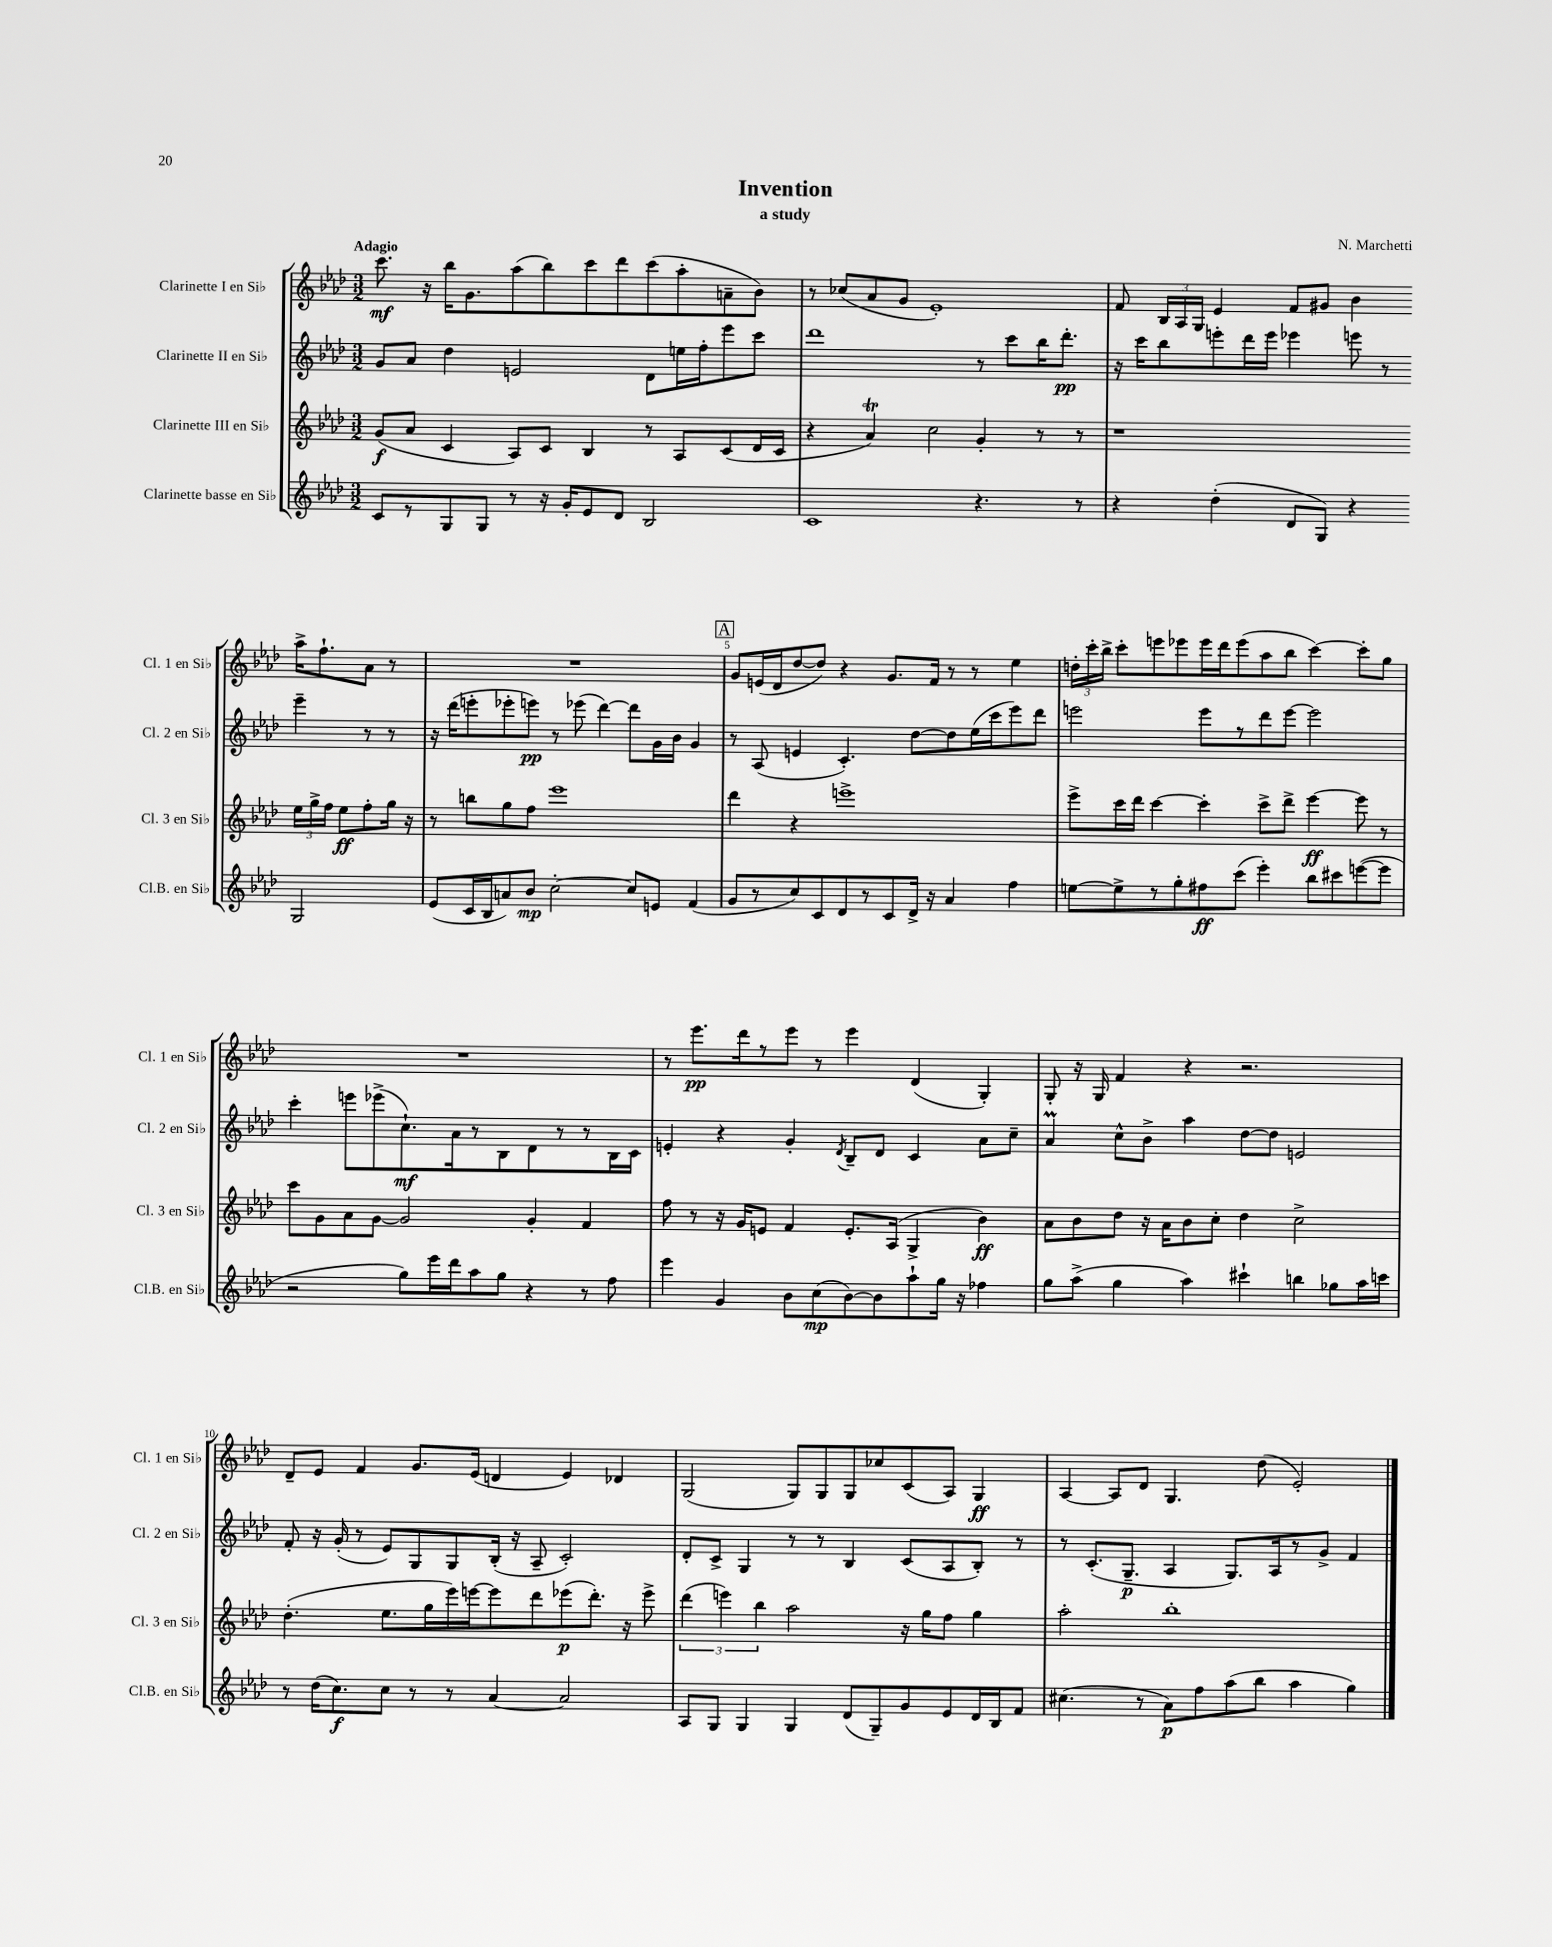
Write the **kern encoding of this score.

**kern	**dynam	**kern	**dynam	**kern	**dynam	**kern	**dynam
*part4	*part4	*part3	*part3	*part2	*part2	*part1	*part1
*staff4	*staff4	*staff3	*staff3	*staff2	*staff2	*staff1	*staff1
*I"Clarinette basse en Si♭	*	*I"Clarinette III en Si♭	*	*I"Clarinette II en Si♭	*	*I"Clarinette I en Si♭	*
*I'Cl.B. en Si♭	*	*I'Cl. 3 en Si♭	*	*I'Cl. 2 en Si♭	*	*I'Cl. 1 en Si♭	*
*clefG2	*	*clefG2	*	*clefG2	*	*clefG2	*
*k[b-e-a-d-]	*	*k[b-e-a-d-]	*	*k[b-e-a-d-]	*	*k[b-e-a-d-]	*
*M3/2	*	*M3/2	*	*M3/2	*	*M3/2	*
=1	=1	=1	=1	=1	=1	=1	=1
!	!	!	!	!	!	!LO:TX:a:B:t=Adagio	!
8c/L	.	(8g/L	f	8g/L	.	8.ccc\	mf
8r	.	8a-/J	.	8a-/J	.	.	.
.	.	.	.	.	.	16r	.
8G/	.	4c/	.	4dd-\	.	16bb-\KL	.
.	.	.	.	.	.	8.g\	.
8G/J	.	.	.	.	.	.	.
8r	.	8A-/L)	.	2en/	.	(8aa-\	.
16r	.	8c/J	.	.	.	8bb-\)	.
16g'/KL	.	.	.	.	.	.	.
8e-/	.	4B-/	.	.	.	8ccc\	.
8d-/J	.	.	.	.	.	8ddd-\	.
2B-/	.	8r	.	8d-\L	.	(8ccc\	.
.	.	8A-/L	.	16een\L	.	8aa-'\	.
.	.	.	.	16ff'\J	.	.	.
.	.	(8c/	.	8eee-\	.	8an~\	.
.	.	16d-/L	.	8ccc\J	.	8b-\J)	.
.	.	16c/JJ	.	.	.	.	.
=2	=2	=2	=2	=2	=2	=2	=2
1c	.	4r	.	1ddd-	.	8r	.
.	.	.	.	.	.	(8cc-X/L	.
.	.	4a-T/)	.	.	.	8a-/	.
.	.	.	.	.	.	8g/J	.
.	.	2cc\	.	.	.	1e-')	.
4.r	.	4g'/	.	8r	.	.	.
.	.	.	.	8ccc\L	.	.	.
.	.	8r	.	16bb-\K	.	.	.
.	.	.	.	8.ddd-'\J	pp	.	.
8r	.	8r	.	.	.	.	.
=3	=3	=3	=3	=3	=3	=3	=3
4r	.	1r	.	16r	.	8f/	.
.	.	.	.	16ccc\KL	.	.	.
.	.	.	.	8bb-\	.	24B-/LL	.
.	.	.	.	.	.	24A-/	.
.	.	.	.	.	.	24G/JJ	.
(4dd-'\	.	.	.	8eeen'\	.	4e-/	.
.	.	.	.	16ddd-\L	.	.	.
.	.	.	.	16eee\JJ	.	.	.
8d-/L	.	.	.	4eee-X\	.	8f/L	.
8G/J)	.	.	.	.	.	8g#X/J	.
4r	.	.	.	8eeen\	.	4b-\	.
.	.	.	.	8r	.	.	.
2G/	.	24ee-\LL	.	4eee~\	.	16aa-^\KL	.
.	.	24gg^\	.	.	.	.	.
.	.	.	.	.	.	8.ff`\	.
.	.	24ff\JJ	.	.	.	.	.
.	.	8ee-\L	ff	.	.	.	.
.	.	8ff'\	.	8r	.	8a-\J	.
.	.	16gg\Jk	.	8r	.	8r	.
.	.	16r	.	.	.	.	.
!!LO:LB:g=z
=4	=4	=4	=4	=4	=4	=4	=4
(8e-/L	.	8r	.	16r	.	1.r	.
.	.	.	.	(16ddd-\KL	.	.	.
16c/L	.	8bbn\L	.	8eeen'\	.	.	.
16B-/J	.	.	.	.	.	.	.
8an/)	.	8gg\	.	8eee-X'\	.	.	.
8b-/J	mp	8ff\J	.	8eeen\J)	pp	.	.
[2cc'\	.	1eee-	.	8r	.	.	.
.	.	.	.	(8eee-X\	.	.	.
.	.	.	.	[4ddd-\)	.	.	.
8cc/L]	.	.	.	8ddd-\L]	.	.	.
8en/J	.	.	.	16g\L	.	.	.
.	.	.	.	16b-\JJ	.	.	.
(4f/	.	.	.	4g/	.	.	.
!!LO:REH:place=s1:t=A
=5	=5	=5	=5	=5	=5	=5	=5
8g/L	.	4ddd-\	.	8r	.	8g/L	.
8r	.	.	.	(8A-/	.	(16en/L	.
.	.	.	.	.	.	16d-/J	.
8cc/)	.	4r	.	4en/	.	[8dd-/	.
8c/	.	.	.	.	.	8dd-/J])	.
8d-/	.	1eeen^	.	4.c'/)	.	4r	.
8r	.	.	.	.	.	.	.
8c/	.	.	.	.	.	8.g/L	.
16d-^/Jk	.	.	.	[8dd-\L	.	.	.
16r	.	.	.	.	.	16f/Jk	.
4a-/	.	.	.	8dd-\]	.	8r	.
.	.	.	.	(16ee-\L	.	8r	.
.	.	.	.	16ccc\J	.	.	.
4ff\	.	.	.	8eee-\)	.	4ee-\	.
.	.	.	.	8ddd-\J	.	.	.
=6	=6	=6	=6	=6	=6	=6	=6
[8een\L	.	8eee-^\L	.	2eeen\	.	24ddn'\LL	.
.	.	.	.	.	.	24ccc'\	.
.	.	.	.	.	.	24bb-^\JJ	.
8ee^\]	.	16ccc\L	.	.	.	8ccc'\L	.
.	.	16ddd-\JJ	.	.	.	.	.
8r	.	[4ccc\	.	.	.	8eeen\	.
8gg'\	.	.	.	.	.	8eee-X\	.
8ff#X\	ff	4ccc'\]	.	8eee\L	.	16eee-\L	.
.	.	.	.	.	.	16ddd-\J	.
(8ccc\J	.	.	.	8r	.	(8eee-\	.
4eee-'\)	.	8ccc^\L	.	8ddd-\	.	8aa-\	.
.	.	8ddd-^\J	.	[8eee\J	.	8bb-\J	.
8bb-\L	.	[4eee-\	ff	2eee\]	.	[4ccc\)	.
8ccc#X\	.	.	.	.	.	.	.
([8eeen\	.	8eee-\]	.	.	.	8ccc'\L]	.
8eee\J]	.	8r	.	.	.	8gg\J	.
!!LO:LB:g=z
=7	=7	=7	=7	=7	=7	=7	=7
2r	.	8ccc\L	.	4ccc'\	.	1.r	.
.	.	8g\	.	.	.	.	.
.	.	8a-\	.	8eeen\L	.	.	.
.	.	[8g\J	.	(8eee-X^\	.	.	.
8gg\L)	.	2g/]	.	8.cc`\)	mf	.	.
16eee-\L	.	.	.	.	.	.	.
16ddd-\J	.	.	.	16a-\k	.	.	.
8aa-\	.	.	.	8r	.	.	.
8gg\J	.	.	.	8B-\	.	.	.
4r	.	4g'/	.	8d-\	.	.	.
.	.	.	.	8r	.	.	.
8r	.	4f/	.	8r	.	.	.
8ff\	.	.	.	16B-\L	.	.	.
.	.	.	.	16c\JJ	.	.	.
=8	=8	=8	=8	=8	=8	=8	=8
4eee-\	.	8ff\	.	4en'/	.	8r	.
.	.	8r	.	.	.	8.eee-\L	pp
4g/	.	16r	.	4r	.	.	.
.	.	16g/KL	.	.	.	16ddd-\k	.
.	.	8en/J	.	.	.	8r	.
8b-\L	.	4f/	.	4g'/	.	8eee-\J	.
(8cc\	mp	.	.	.	.	8r	.
.	.	.	.	8qd-/	.	.	.
[8b-\)	.	8.e'/L	.	8B-~/L	.	4eee-\	.
8b-\]	.	.	.	8d-/J	.	.	.
.	.	(16A-/Jk	.	.	.	.	.
8aa-`\	.	4G^/	.	4c/	.	(4d-/	.
16gg\Jk	.	.	.	.	.	.	.
16r	.	.	.	.	.	.	.
4ff-X\	.	4b-\)	ff	8a-\L	.	4G'/)	.
.	.	.	.	8cc~\J	.	.	.
=9	=9	=9	=9	=9	=9	=9	=9
8gg\L	.	8a-\L	.	4a-M/	.	8G'/	.
(8aa-^\J	.	8b-\	.	.	.	16r	.
.	.	.	.	.	.	16G/	.
4gg\	.	8dd-\J	.	8cc^^\L	.	4f/	.
.	.	16r	.	8b-^\J	.	.	.
.	.	16a-\KL	.	.	.	.	.
4aa-\)	.	8b-\	.	4aa-\	.	4r	.
.	.	8cc'\J	.	.	.	.	.
4ccc#X`\	.	4dd-\	.	[8dd-\L	.	2.r	.
.	.	.	.	8dd-\J]	.	.	.
4bbn\	.	2cc^\	.	2en/	.	.	.
8gg-X\L	.	.	.	.	.	.	.
16aa-\L	.	.	.	.	.	.	.
16cccn\JJ	.	.	.	.	.	.	.
!!LO:LB:g=z
=10	=10	=10	=10	=10	=10	=10	=10
8r	.	(4.dd-'\	.	8f'/	.	8d-~/L	.
(16dd-\KL	.	.	.	16r	.	8e-/J	.
8.cc\)	f	.	.	(16g'/	.	.	.
.	.	.	.	8r	.	4f/	.
8cc\J	.	8.ee-\L	.	8e-/L)	.	.	.
8r	.	.	.	8G/	.	8.g/L	.
.	.	16gg\L	.	.	.	.	.
8r	.	16eee-\)	.	8G/	.	.	.
.	.	[16eeen\J	.	.	.	(16e-/Jk	.
[4a-/	.	8eee\]	.	(16B-'/Jk	.	4dn/	.
.	.	.	.	16r	.	.	.
.	.	8ddd-\	.	8A-~/	.	.	.
2a-/]	.	(8eee-X\	p	2c'/)	.	4e-/)	.
.	.	8.ddd-'\J)	.	.	.	.	.
.	.	.	.	.	.	4d-X/	.
.	.	16r	.	.	.	.	.
.	.	8eee-^\	.	.	.	.	.
=11	=11	=11	=11	=11	=11	=11	=11
8A-/L	.	(6ddd-\	.	8d-'/L	.	(2G/	.
8G/J	.	.	.	8c^/J	.	.	.
.	.	6eeen\)	.	.	.	.	.
4G/	.	.	.	4G/	.	.	.
.	.	6bb-\	.	.	.	.	.
4G/	.	2aa-\	.	8r	.	8G/L)	.
.	.	.	.	8r	.	8G/	.
(8d-/L	.	.	.	4B-/	.	8G/	.
8G~/)	.	.	.	.	.	8cc-X/	.
8g/	.	16r	.	(8c/L	.	(8c/	.
.	.	16gg\KL	.	.	.	.	.
8e-/	.	8ff\J	.	8A-/	.	8A-/J)	.
16d-/L	.	4gg\	.	8B-'/J)	.	4G/	ff
16B-/J	.	.	.	.	.	.	.
8f/J	.	.	.	8r	.	.	.
=12	=12	=12	=12	=12	=12	=12	=12
(4.cc#X\	.	2aa-'\	.	8r	.	[4A-/	.
.	.	.	.	(8.c'/L	.	.	.
.	.	.	.	.	.	8A-/L]	.
.	.	.	.	8.G~/J	p	.	.
8r	.	.	.	.	.	8d-/J	.
8a-\L)	p	1bb-'	.	4A-/	.	4.G/	.
8ff\	.	.	.	.	.	.	.
(8aa-\	.	.	.	8.G/L)	.	.	.
8bb-\J	.	.	.	.	.	(8dd-\	.
.	.	.	.	16A-/k	.	.	.
4aa-\	.	.	.	8r	.	2e-'/)	.
.	.	.	.	8g^/J	.	.	.
4gg\)	.	.	.	4f/	.	.	.
==	==	==	==	==	==	==	==
*-	*-	*-	*-	*-	*-	*-	*-
